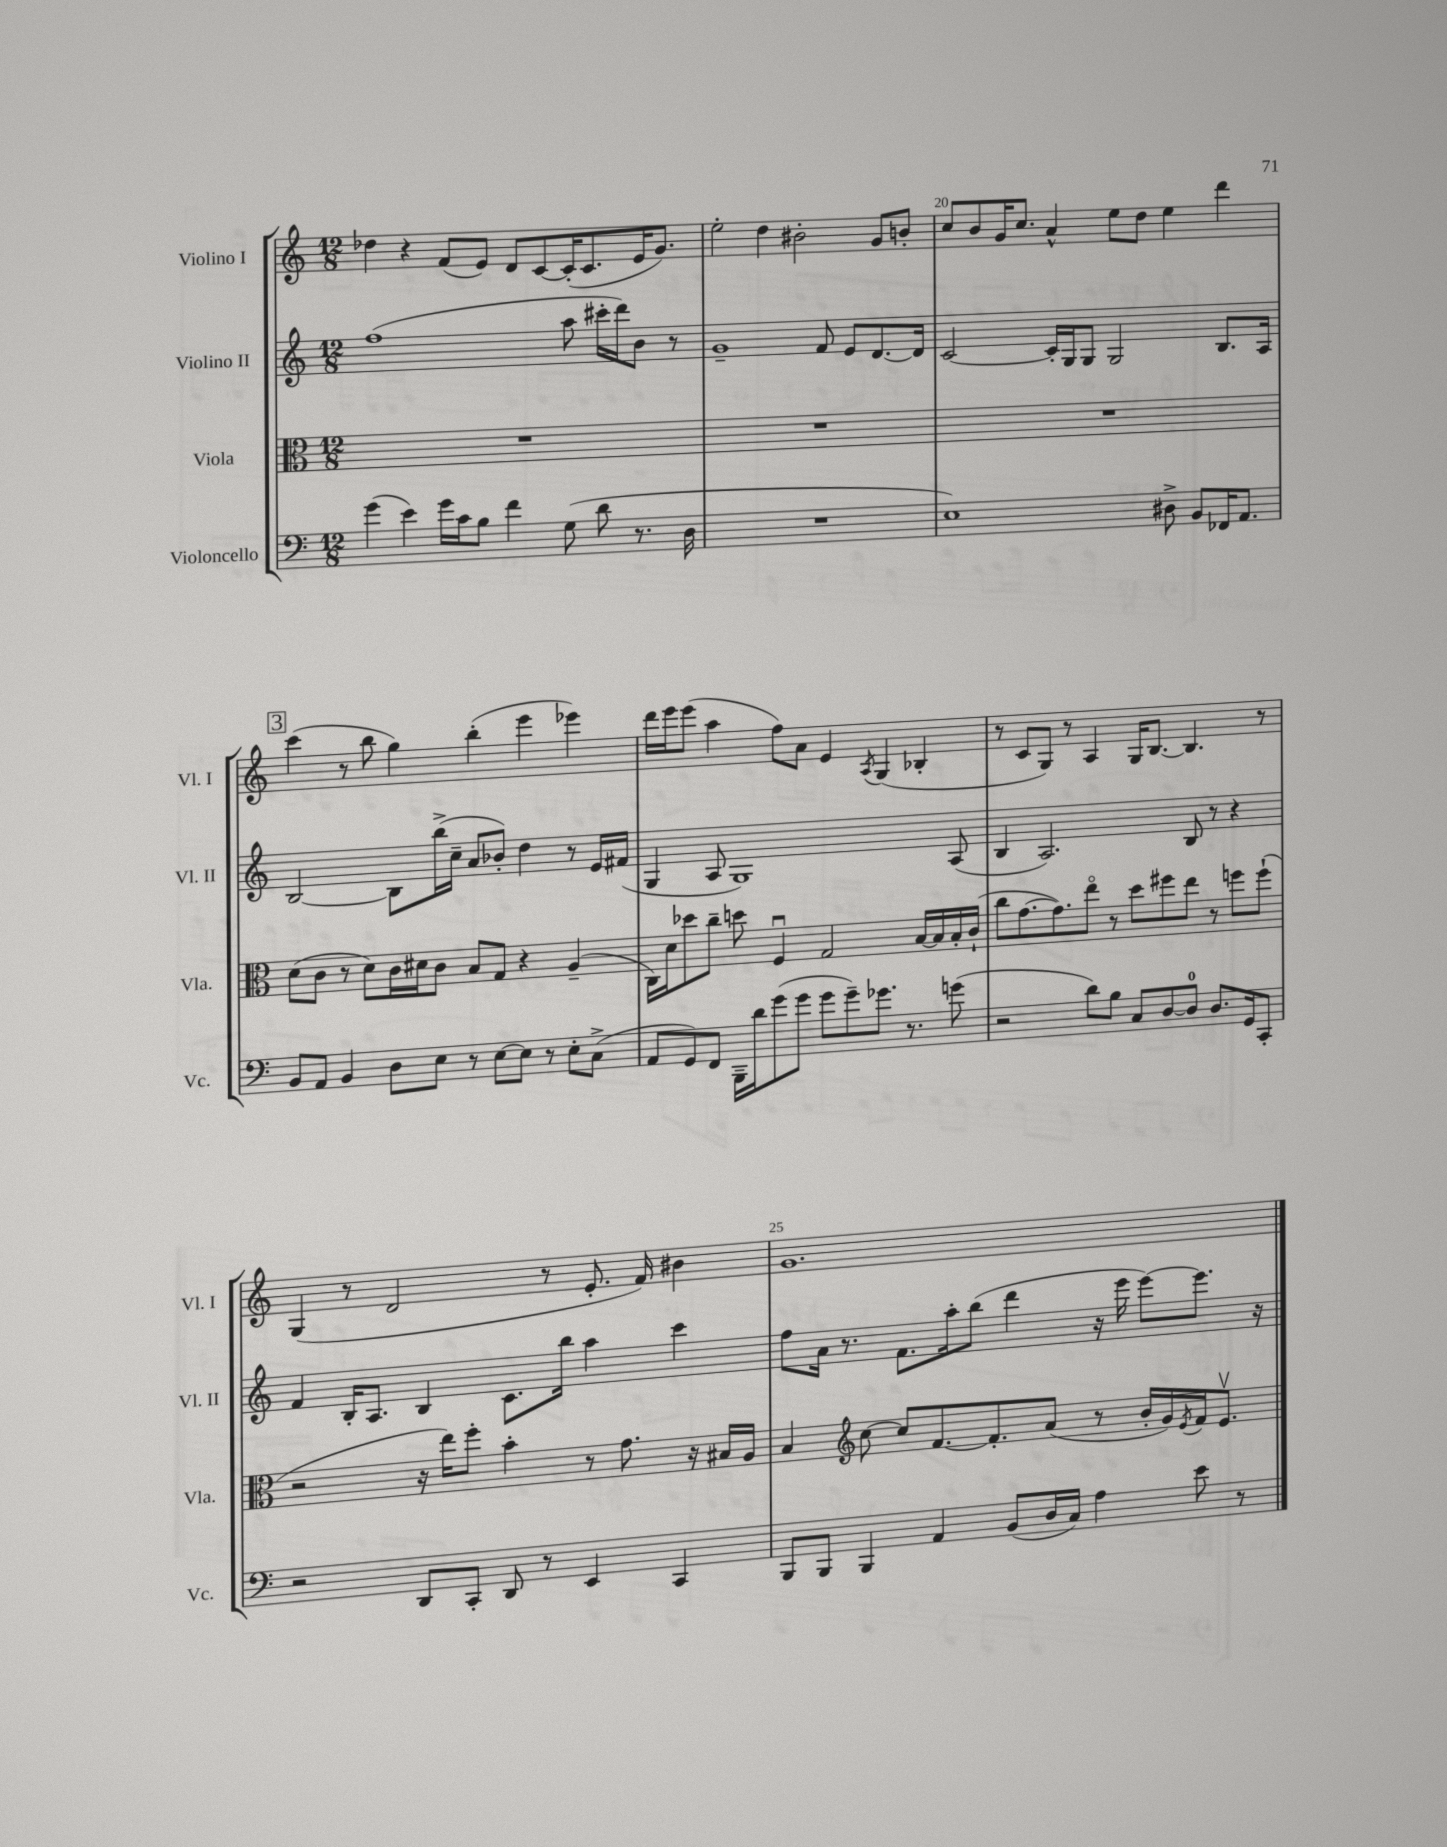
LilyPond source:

<<
\new StaffGroup <<
\new Staff = "s0" \with { instrumentName = "Violino I" shortInstrumentName = "Vl. I" } {
    \clef treble \key c \major \numericTimeSignature \time 12/8
    des''4 r4 f'8( e'8) d'8 c'8~ c'16-.( c'8. e'16 g'8.) |
    e''2-. d''4 bis'2-. g'8 b'8-. |
    c''8 b'8 g'16 c''8. a'4-^ e''8 d''8 e''4 d'''4 |
    \mark \markup { \box "3" } c'''4( r8 b''8 g''4) b''4-.( e'''4 ees'''4) |
    d'''16 e'''16 e'''8( a''4 f''8) a'8 e'4 \acciaccatura { a8 } g4( bes4-. |
    r8 c'8 g8) r8 a4 g16 b8.~ b4. r8 |
    g4( r8 d'2 r8 e'8.-. f'16) bis'4 |
    g'1. \bar "|." |
}
\new Staff = "s1" \with { instrumentName = "Violino II" shortInstrumentName = "Vl. II" } {
    \clef treble \key c \major \numericTimeSignature \time 12/8
    f''1( a''8 cis'''16-. d'''16) b'8 r8 |
    g'1-- f'8 e'8 d'8.~ d'16 |
    c'2~ c'16-. g16 g8 g2 b8. a16 |
    \mark \markup { \box "3" } b2~ b8 b''16->( c''16-- a'8 bes'8-.) d''4 r8 e'16 fis'16( |
    g4 a8 g1) a8( |
    b4 a2.) b8 r8 r4 |
    f'4 b16-. a8. b4 c'8. b''16 a''4 c'''4 |
    f''8 a'16 r8. f'8. a''16-. b''8( d'''4 r16 e'''16 e'''8~) e'''8. r16 \bar "|." |
}
\new Staff = "s2" \with { instrumentName = "Viola" shortInstrumentName = "Vla." } {
    \clef alto \key c \major \numericTimeSignature \time 12/8
    R1. |
    R1. |
    R1. |
    \mark \markup { \box "3" } d'8( c'8 r8 d'8) c'16 dis'16 c'8 b8 g8 r4 a4--( |
    c16) d'16 des''8 c''8-- d''8 f4\downbow g2 b16~ b16 b16-. c'16-!( |
    c''8 g'8.~ g'8.) e''8\flageolet r8 d''8 fis''8 e''8 r8 f''8 f''8-!( |
    r2 r16 e''16) f''8-. b'4-. r8 g'8. r16 bis16 a16 |
    b4 \clef treble c''8~ c''8 f'8.~ f'8.-. a'8( r8 b'16-. g'16) \acciaccatura { e'8 } f'16 e'8.\upbow \bar "|." |
}
\new Staff = "s3" \with { instrumentName = "Violoncello" shortInstrumentName = "Vc." } {
    \clef bass \key c \major \numericTimeSignature \time 12/8
    g'4( e'4) g'16 c'16 b8 f'4 g8( d'8 r8. d16 |
    R1. |
    e1) dis8-> b,8 fes,16 a,8. |
    \mark \markup { \box "3" } b,8 a,8 b,4 d8 e8 r8 e8~ e8 r8 e8-. c8->( |
    a,8 g,8) f,8 b,,16-- d'16 g'8( g'8 g'8 g'8--) ges'8. r8. g'8( |
    r2 d'8) b8 c8 d8~ d8-0 d8. g,16 c,8-. |
    r2 d,8 c,8-. d,8 r8 e,4 c,4 |
    b,,8 b,,8 b,,4 a,4 b,8( d16 c16) a4 e'8 r8 \bar "|." |
}
>>
>>
\layout { \context { \Score currentBarNumber = #18 \override BarNumber.break-visibility = ##(#f #t #t) barNumberVisibility = #(every-nth-bar-number-visible 5) } }
